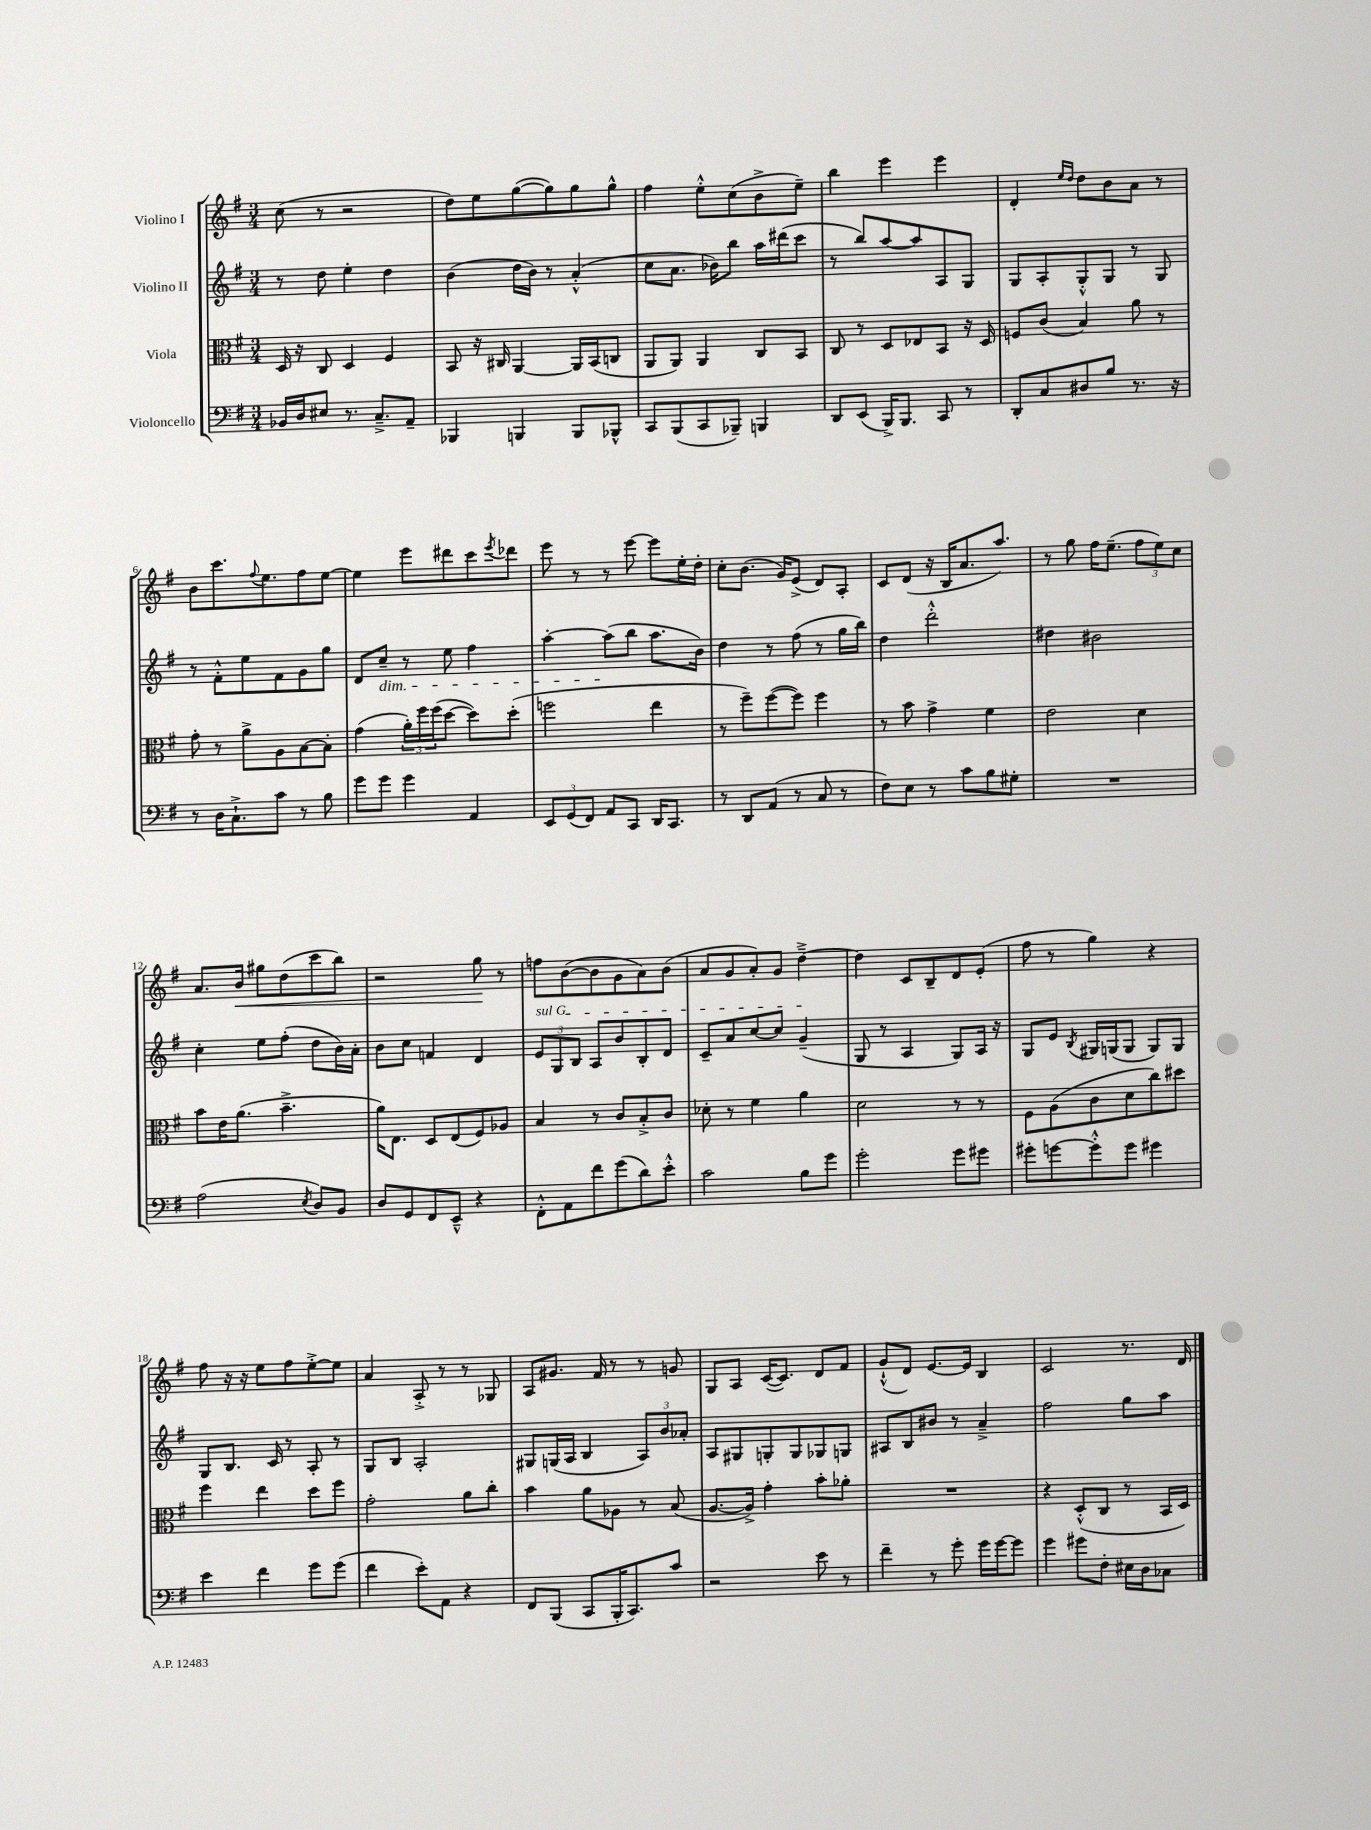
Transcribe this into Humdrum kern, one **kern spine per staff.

**kern	**kern	**kern	**kern
*staff4	*staff3	*staff2	*staff1
*clefF4	*clefC3	*clefG2	*clefG2
*k[f#]	*k[f#]	*k[f#]	*k[f#]
*M3/4	*M3/4	*M3/4	*M3/4
16BB-	16D	8r	(8cc
16D	16r	.	.
8E#	8C	8dd	8r
8.r	4D	4ee'	2r
8.C~^	.	.	.
.	4F#	4dd	.
8AA~	.	.	.
=	=	=	=
4BBB-	8BB	(4b	8dd)
.	16r	.	8ee
.	16C#	.	.
4BBB	[4AA	16dd	([8gg
.	.	16b)	.
.	.	8r	8gg])
8BBB	16AA]	(4a'^^	8gg
.	(16BB	.	.
8BBB-^^	8C	.	8gg^^
=	=	=	=
8CC	8AA	8cc	4ff#
(8BBB	8AA)	8.a	.
8CC	4AA	.	8ee'^^
.	.	16b-)	.
8BBB-~)	.	8bb	(8cc
4BBB	8C	16aa	8b^
.	.	(16ddd#	.
.	8BB	8ccc	8ee~)
=	=	=	=
8DD	8C	8r	4bb
(8EE	8r	8bb)	.
16BBB^)	8D	[8aa	4eee
8.BBB	.	.	.
.	8E-	8aa]	.
8CC	8BB	8A	4eee
8r	16r	8G	.
.	16D	.	.
=	=	=	=
8DD'	8F	8G	4d'
8C	(8c	8A'	.
.	.	.	16qqee
.	.	.	16qqdd
8D#	4B)	8G'^^	8dd
8B	.	8G	8b
8.r	8a	8r	8a
.	8r	8G	8r
16r	.	.	.
=	=	=	=
8r	8g'	8r	8b
16D	8r	8f#'^^	8.ccc
8.C`^	.	.	.
.	8a^	8ee	.
.	.	.	8qqff#
.	.	.	8.ee
8c	8A	8f#	.
8r	[8B	8g	8ff#
8B	8B']	8gg	[8ee
=	=	=	=
8g	(4g	8d	4ee]
8g	.	8cc~	.
4g	24a')	8r	8eee
.	24ff#	.	.
.	(24ff#	.	.
.	[8dd	8ee	8ddd#
4AA	8dd])	4ff#	8ccc
.	.	.	8qeee
.	(8dd'	.	8ddd-
=	=	=	=
12EE	2ff	[4aa'	8eee
(12GG	.	.	.
.	.	.	8r
12FF#)	.	.	.
8AA	.	(8aa]	8r
8CC	.	8bb	[8eee
16DD	4ee	8.aa	8eee]
8.CC	.	.	.
.	.	.	16ee'
.	.	16b)	16dd'
=	=	=	=
8r	8r	4dd	8cc'
8DD	8ff#~)	.	(8.b
(8AA	([8ff#	8r	.
.	.	.	16g)
8r	8ff#])	(8ff#	(8e^
8C	4ff#	8r	8d)
8r	.	16gg	8A'
.	.	16bb)	.
=	=	=	=
8F#)	8r	4dd	8c
8E	8b	.	(8d
8r	4g^	2ddd'^^	16r
.	.	.	16B
8c	.	.	8.a
8B	4f#	.	.
.	.	.	8.aa)
8G#'	.	.	.
=	=	=	=
2.r	2e	4dd#	8r
.	.	.	8gg
.	.	2b#	16ff#
.	.	.	(8.ee~
.	4d	.	12ff#
.	.	.	12ee)
.	.	.	12cc
=	=	=	=
(2A	8b	4cc'	8.a
.	16e	.	.
.	(8.a	.	16b
.	.	8ee	8gg#
.	4.b~^	(8ff#'	(8dd
8qE	.	.	.
8D)	.	8dd	8ccc
8BB	.	16b)	8bb)
.	.	16a'	.
=	=	=	=
8D	16a)	8b	2r
.	8.E	.	.
8GG	.	8cc	.
8FF#	8D	4f	.
8EE~^^	(8E	.	.
4r	8F#)	4d	8gg
.	8A-	.	8r
=	=	=	=
8FF#'^^	4B	12e	8ff
.	.	12G	.
8AA	.	.	([8b
.	.	12B	.
8f#	8r	8A	8b]
(8g	8c	8b	8g
8d)	8B'^	8B'	8a)
8e'^^	8c	8d	(8b
=	=	=	=
2c	8d-'	8c~	8a
.	8r	8a	8g
.	4f#	[8cc	8a')
.	.	8cc]	8g
8B	4a	(4g~	[4dd~^
8g	.	.	.
=	=	=	=
2g'	2d	8G	4dd]
.	.	8r	.
.	.	4A	8c
.	.	.	8B~
8g	8r	8G)	8d
8g#	8r	16A	(8e'
.	.	16r	.
=	=	=	=
8g#'	8F#	8G	8ff#
[8g	(8A	8e	8r
.	.	8qB	.
8g'^^]	8c	16G#	4gg)
.	.	(16G	.
8g	8d	8G	.
4g#	8cc)	8G)	4r
.	8dd#	8G	.
=	=	=	=
4e	4ff#	8G	8ff#
.	.	8.B	16r
.	.	.	16r
4f#	4ee	.	8ee
.	.	16c	.
.	.	8r	8ff#
8g	8dd	8A'	[8ee'^
(8g	8ff#	8r	8ee]
=	=	=	=
4f#	2g'	8G	4a
.	.	8B	.
8e')	.	2A'	8A'^
8AA	.	.	8r
4r	8a	.	8r
.	8cc'	.	8G-
=	=	=	=
8FF#	4b	8G#	8A
(8BBB	.	(16G	8.g#
.	.	16A	.
8CC	8a	4B	.
.	.	.	16f#
16BBB'	8A-	.	8r
8.CC)	.	.	.
.	8r	12A)	8r
.	.	12b	.
8c	(8B	.	8g
.	.	12a-'	.
=	=	=	=
2r	[8.A	8A	8G
.	.	8G#	8A
.	16A^])	.	.
.	4g'	8G'	([16c
.	.	.	8.c])
.	.	8G	.
8e	8b'	8G-	8d
8r	8a-'	8G	8f#
=	=	=	=
4f#~	2.r	8A#	(8g`^^
.	.	8B	8d)
8r	.	8b#	[8.e
8g'	.	8r	.
.	.	.	16e]
16g	.	4a~^	4B
[16g	.	.	.
8g]	.	.	.
=	=	=	=
4g	4r	2ff#	2c
8g#	(8D'^^	.	.
8F#'	8C	.	.
16E#	8r	8gg	8.r
16D	.	.	.
8C-	16BB	8aa	.
.	16D)	.	16d
==	==	==	==
*-	*-	*-	*-
